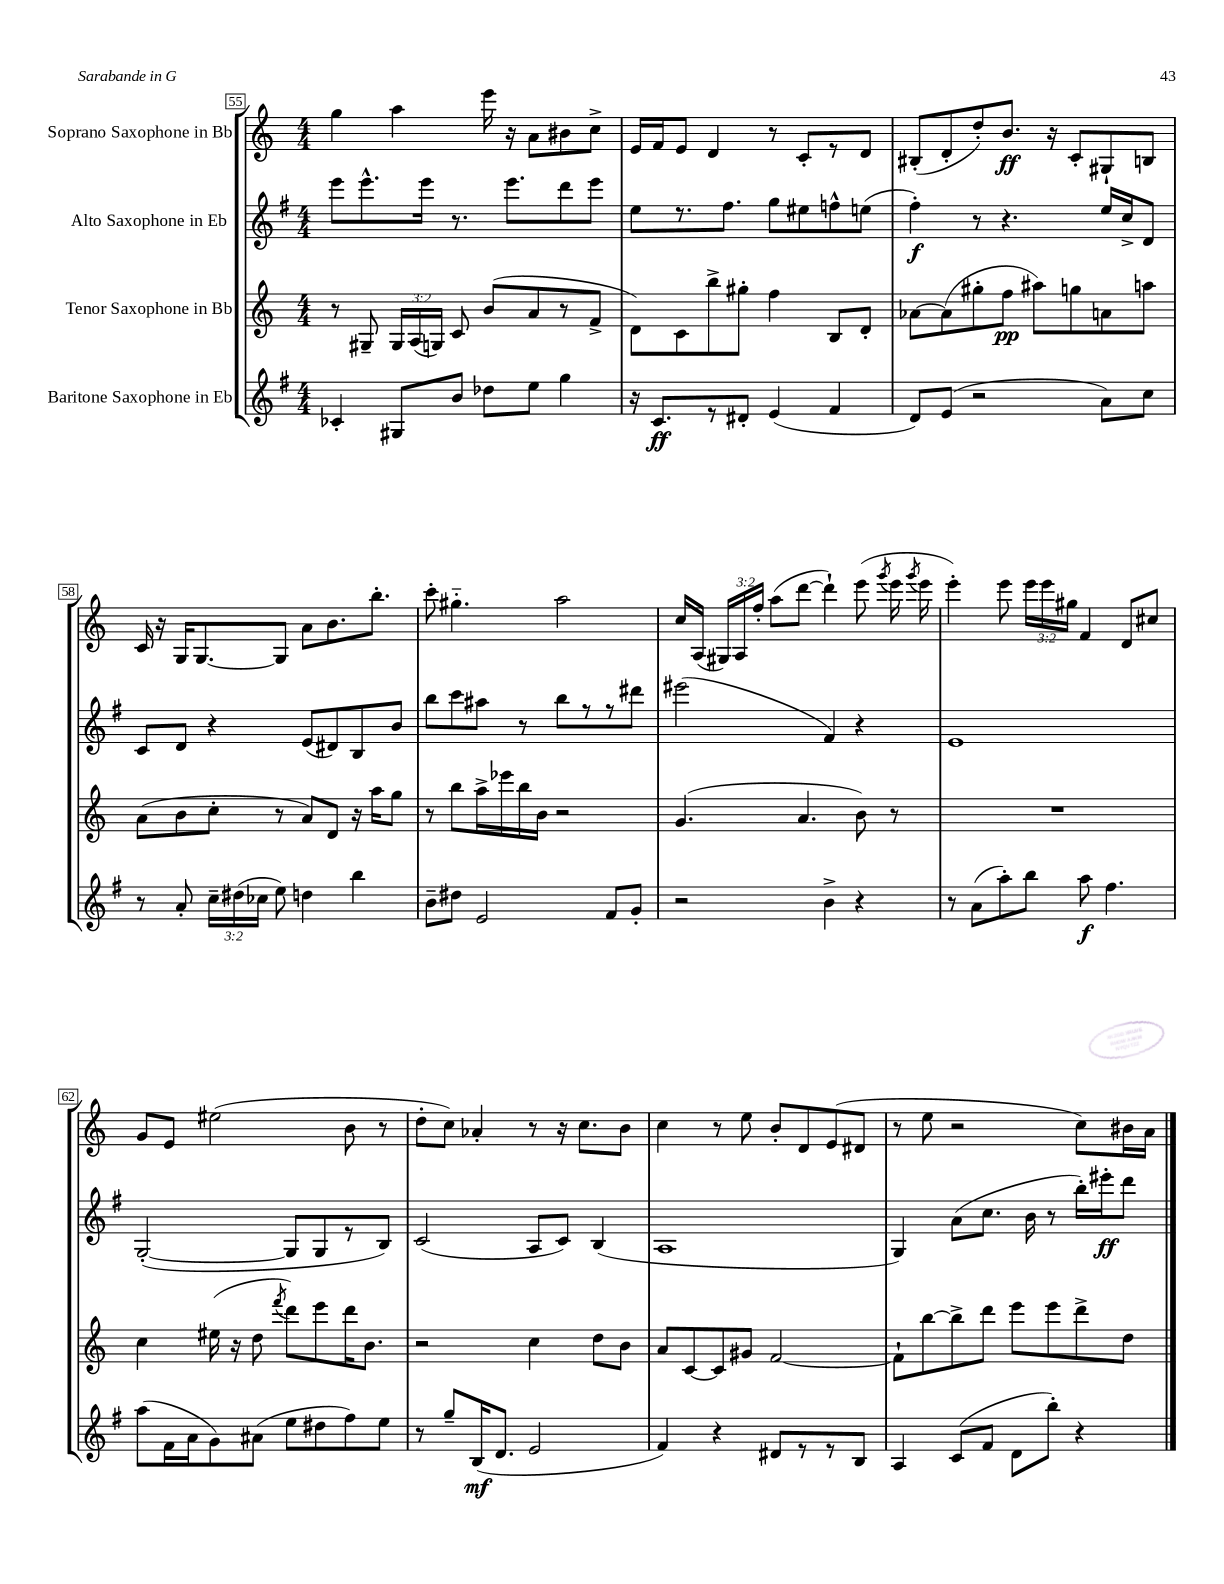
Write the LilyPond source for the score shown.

<<
\new StaffGroup <<
\new Staff = "s0" \with { instrumentName = "Soprano Saxophone in Bb" } {
    \clef treble \key c \major \numericTimeSignature \time 4/4 \override Staff.TupletNumber.text = #tuplet-number::calc-fraction-text
    \autoBeamOff g''4 a''4 e'''16 r16 a'8[ bis'8 c''8]-> |
    e'16[ f'16 e'8] d'4 r8 c'8[-. r8 d'8] |
    bis8[-.( d'8-. d''8-.) b'8.]\ff r16 c'8[-. gis8-! b8] |
    c'16 r16 g16[ g8.~ g8] a'8[ b'8. b''8.]-. |
    c'''8-. gis''4.-_ a''2 |
    c''16[ a16]( \tuplet 3/2 { gis16[) a16 f''16]-. } a''8[( d'''8]~ d'''4-!) e'''8( \acciaccatura { g'''8 } e'''16 \acciaccatura { g'''8 } e'''16 |
    e'''4-.) e'''8 \tuplet 3/2 { e'''16[ e'''16 gis''16] } f'4 d'8[ cis''8] |
    g'8[ e'8] eis''2( b'8 r8 |
    d''8[-. c''8]) aes'4-. r8 r16 c''8.[ b'8] |
    c''4 r8 e''8 b'8[-. d'8 e'8( dis'8] |
    r8 e''8 r2 c''8[) bis'16 a'16] \bar "|." |
}
\new Staff = "s1" \with { instrumentName = "Alto Saxophone in Eb" } {
    \clef treble \key g \major \numericTimeSignature \time 4/4
    \autoBeamOff e'''8[ e'''8.-^ e'''16] r8. e'''8.[ d'''8 e'''8] |
    e''8[ r8. fis''8.] g''8[ eis''8 f''8-^ e''8]( |
    fis''4-.\f) r8 r4. e''16[ c''16-> d'8] |
    c'8[ d'8] r4 e'8[( dis'8) b8 b'8] |
    b''8[ c'''8 ais''8] r8 b''8[ r8 r8 dis'''8] |
    eis'''2( fis'4) r4 |
    e'1 |
    g2~-.( g8[ g8 r8 b8]) |
    c'2( a8[ c'8]) b4( |
    a1 |
    g4) a'8[( c''8.] b'16 r8 b''16[-.) eis'''16-.\ff d'''8] \bar "|." |
}
\new Staff = "s2" \with { instrumentName = "Tenor Saxophone in Bb" } {
    \clef treble \key c \major \numericTimeSignature \time 4/4 \override Staff.TupletNumber.text = #tuplet-number::calc-fraction-text
    \autoBeamOff r8 gis8-- \tuplet 3/2 { gis16[ a16( g16]) } c'8 b'8[( a'8 r8 f'8]-> |
    d'8[) c'8 b''8-> gis''8]-. f''4 b8[ d'8]-. |
    aes'8[~ aes'8( gis''8-. f''8]\pp ais''8[) g''8 a'8 a''8] |
    a'8[( b'8 c''8]-. r8 a'8[) d'8] r16 a''16[ g''8] |
    r8 b''8[ a''16-> ees'''16 b''16 b'16] r2 |
    g'4.( a'4. b'8) r8 |
    R1 |
    c''4 eis''16( r16 d''8 \acciaccatura { f'''8 } d'''8[) e'''8 d'''16 b'8.] |
    r2 c''4 d''8[ b'8] |
    a'8[ c'8~ c'8 gis'8] f'2~ |
    f'8[-! b''8~ b''8-> d'''8] e'''8[ e'''8 d'''8-> d''8] \bar "|." |
}
\new Staff = "s3" \with { instrumentName = "Baritone Saxophone in Eb" } {
    \clef treble \key g \major \numericTimeSignature \time 4/4 \override Staff.TupletNumber.text = #tuplet-number::calc-fraction-text
    \autoBeamOff ces'4-. gis8[ b'8] des''8[ e''8] g''4 |
    r16 c'8.[\ff r8 dis'8]-. e'4( fis'4 |
    d'8[) e'8]( r2 a'8[) c''8] |
    r8 a'8-. \tuplet 3/2 { c''16[-- dis''16( ces''16] } e''8) d''4 b''4 |
    b'8[-- dis''8] e'2 fis'8[ g'8]-. |
    r2 b'4-> r4 |
    r8 a'8[( a''8-.) b''8] a''8\f fis''4. |
    a''8[( fis'16 a'16 g'8) ais'8]( e''8[ dis''8 fis''8) e''8] |
    r8 g''8[-- b16\mf( d'8.] e'2 |
    fis'4) r4 dis'8[ r8 r8 b8] |
    a4 c'8[( fis'8] d'8[ b''8]-.) r4 \bar "|." |
}
>>
>>
\layout { \context { \Score currentBarNumber = #55 \override BarNumber.stencil = #(make-stencil-boxer 0.1 0.3 ly:text-interface::print) } }
